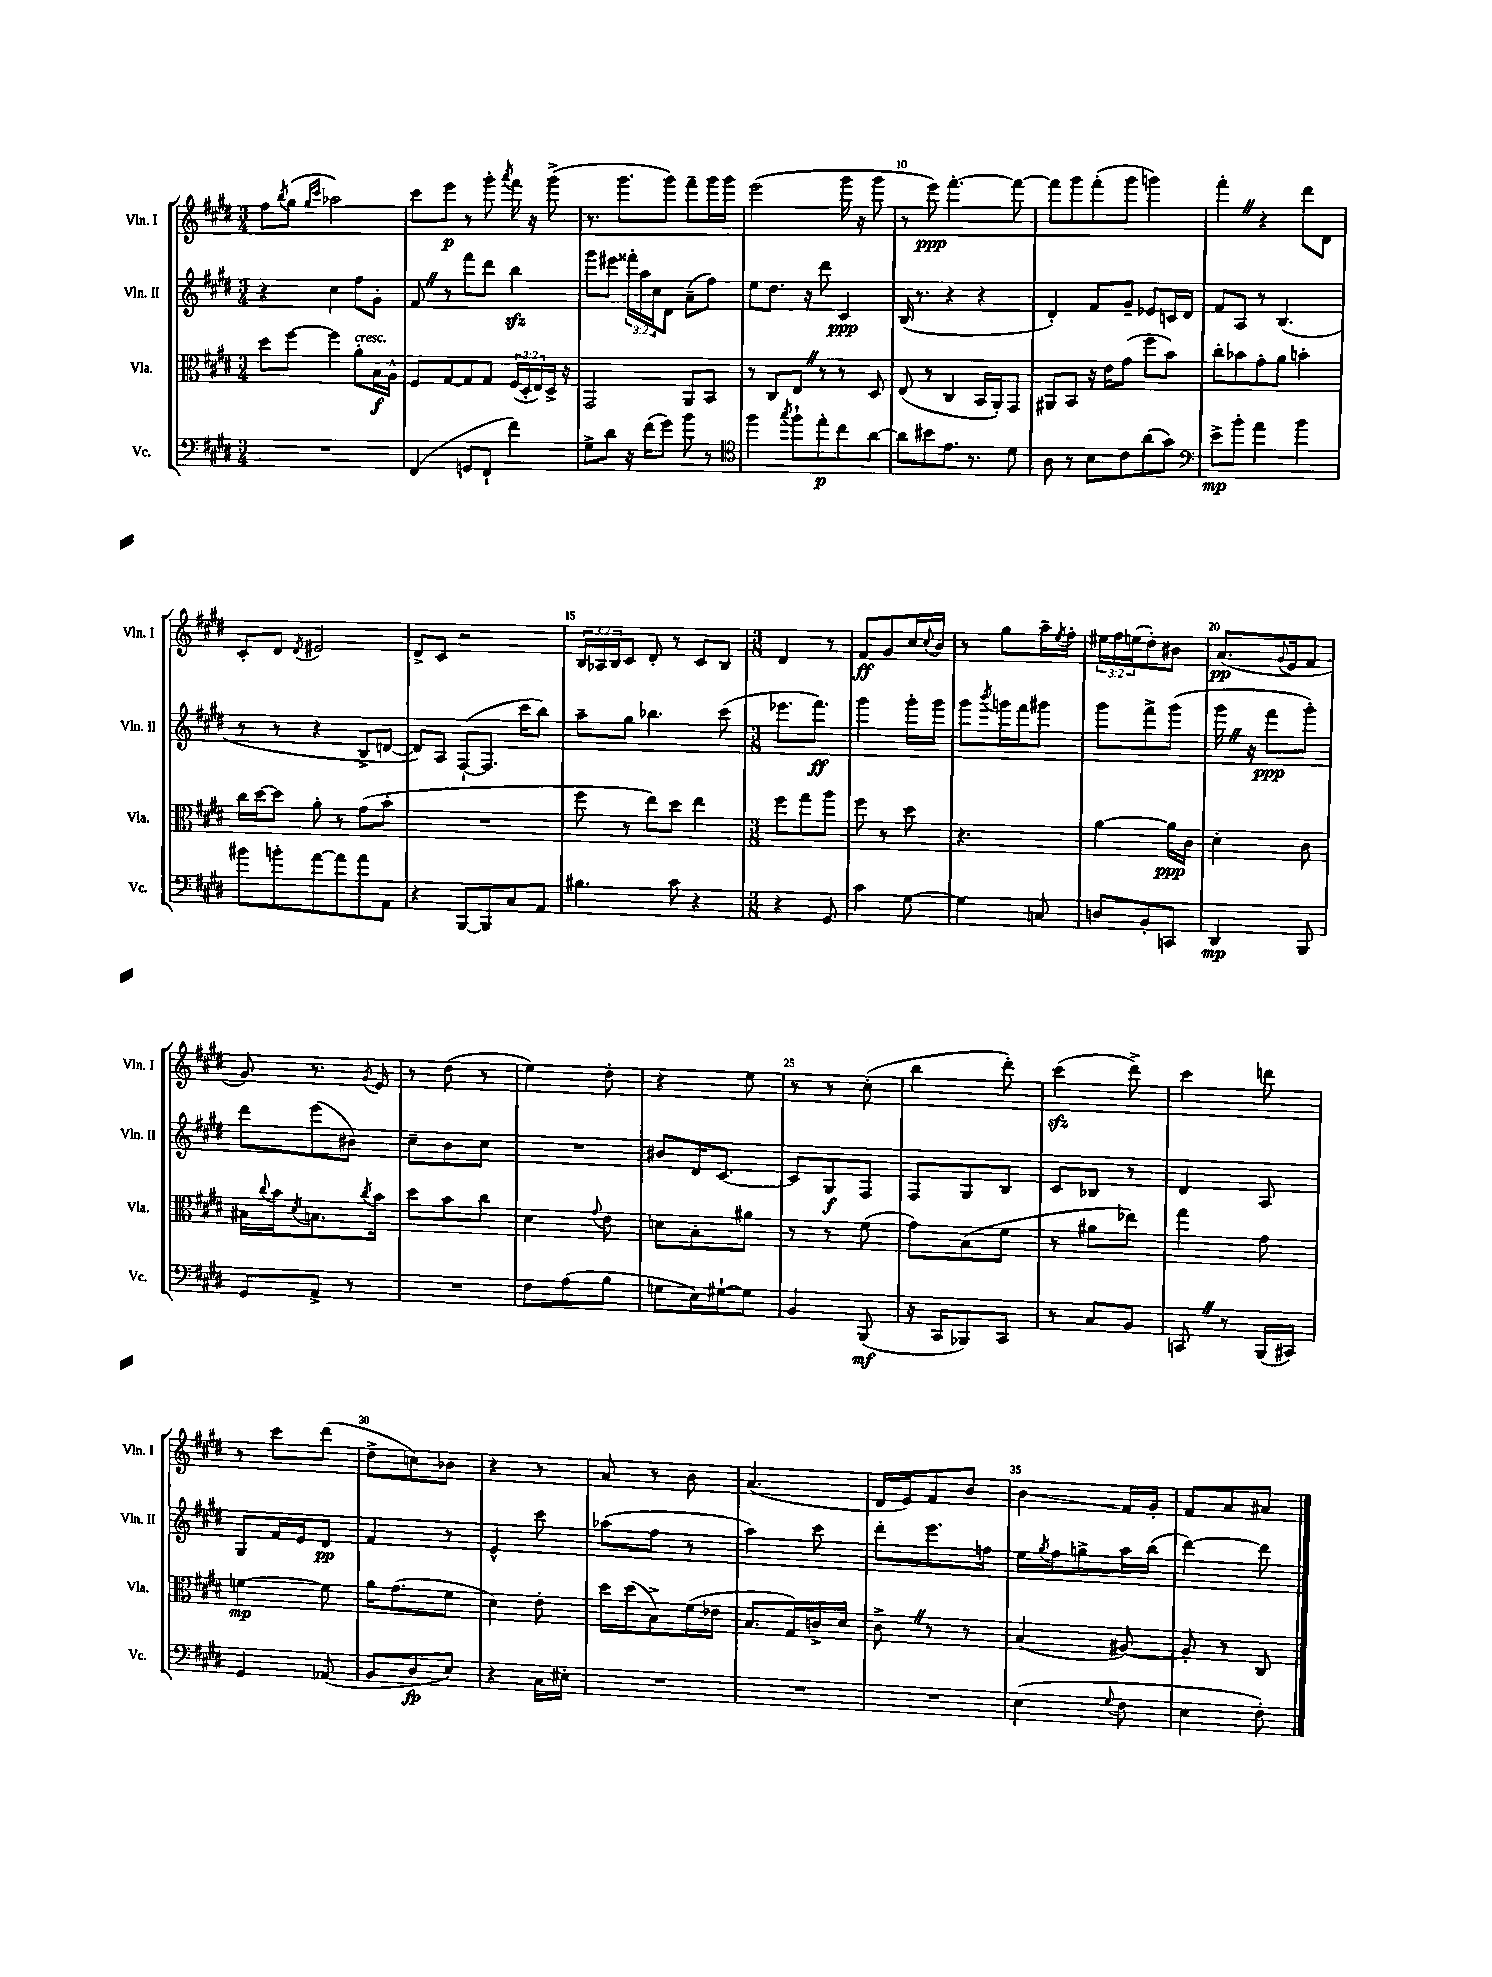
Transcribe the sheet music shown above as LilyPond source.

<<
\new StaffGroup <<
\new Staff = "s0" \with { instrumentName = "Vln. I" shortInstrumentName = "Vln. I" } {
    \clef treble \key e \major \numericTimeSignature \time 3/4 \override Staff.TupletNumber.text = #tuplet-number::calc-fraction-text
    fis''8 \acciaccatura { b''8 } gis''8( \grace { gis''16 cis'''16 } aes''2) |
    cis'''8 e'''8\p r8 gis'''8-. \acciaccatura { a'''8 } fis'''16 r16 gis'''8->( |
    r8. gis'''8. gis'''8) fis'''8-- gis'''16 gis'''16 |
    e'''2( gis'''16 r16 gis'''8 |
    r8 e'''8\ppp) fis'''4.~-. fis'''8~ |
    fis'''8 gis'''8 fis'''8-.( gis'''8 g'''4) |
    fis'''4-. \once \override BreathingSign.text = \markup { \musicglyph "scripts.caesura.straight" } \breathe r4 dis'''8 dis'8 |
    cis'8-. dis'8 \acciaccatura { dis'8 } eis'2 |
    dis'8-> cis'8 r2 |
    \tuplet 3/2 { b16 aes16 b16 } cis'8 dis'8-. r8 cis'8 b8 |
    \numericTimeSignature \time 3/8 dis'4 r8 |
    fis'8\ff gis'8 cis''16 \appoggiatura { cis''8 } b'16 |
    r8 gis''8 a''16-- \acciaccatura { e''8 } fis''16-. |
    \tuplet 3/2 { eis''16 fis''16 e''16( } dis''8-.) bis'8 |
    a'8.\pp( \appoggiatura { gis'8 } e'16 fis'8 |
    gis'8) r8. \acciaccatura { gis'8 } e'16 |
    r8 dis''8( r8 |
    e''4) dis''8-. |
    r4 e''8 |
    r8 r8 cis''8-.( |
    b''4 dis'''8-.) |
    cis'''4\sfz( dis'''8->) |
    cis'''4 d'''8 |
    r8 cis'''8 dis'''8( |
    dis''8-> c''8) bes'8 |
    r4 r8 |
    a'8 r8 b'8 |
    a'4.( |
    dis'16 e'16) fis'8 b'8 |
    b'4\glissando fis'16 gis'16-. |
    fis'8 a'8 ais'8 \bar "|." |
}
\new Staff = "s1" \with { instrumentName = "Vln. II" shortInstrumentName = "Vln. II" } {
    \clef treble \key e \major \numericTimeSignature \time 3/4 \override Staff.TupletNumber.text = #tuplet-number::calc-fraction-text
    r4 cis''4 fis''8 gis'8-. |
    fis'8 \once \override BreathingSign.text = \markup { \musicglyph "scripts.caesura.straight" } \breathe r8 fis'''8 dis'''8 b''4\sfz |
    gis'''8 eis'''8 \tuplet 3/2 { fisis'''16-. a''16 cis''16 } dis'8 a'8--( fis''8) |
    e''8 dis''8. r16 dis'''8 cis'4\ppp |
    b16( r8. r4 r4 |
    dis'4-.) fis'8 gis'8-- ees'8 c'16 dis'16 |
    fis'8 a8 r8 b4.( |
    r8 r8 r4 b8-> d'8~ |
    d'8) a8 fis8~-!( fis8. cis'''16 b''8) |
    a''8-- gis''8 bes''4. cis'''8( |
    \numericTimeSignature \time 3/8 ees'''8. fis'''8.\ff) |
    gis'''4 gis'''16-. gis'''16 |
    gis'''8 \acciaccatura { b'''8 } g'''16 fis'''16 gis'''8 |
    gis'''8 fis'''8-> gis'''8( |
    gis'''16 \once \override BreathingSign.text = \markup { \musicglyph "scripts.caesura.straight" } \breathe r16 fis'''8\ppp gis'''8-.) |
    dis'''8 e'''8( bis'8) |
    cis''8-- b'8 cis''8 |
    R4. |
    bis'8 dis'16 cis'8.~ |
    cis'8 gis8\f fis8 |
    fis8 gis8 b8 |
    cis'8 bes8 r8 |
    dis'4 a8 |
    gis8 fis'16 e'16 dis'8\pp |
    fis'4 r8 |
    e'4-^ cis'''8 |
    aes''8( fis''8 r8 |
    a''4) cis'''8 |
    dis'''8-. e'''8. f''16 |
    e''16 \acciaccatura { gis''8 } fis''16 g''8-> a''16 b''16( |
    dis'''4~) dis'''8 \bar "|." |
}
\new Staff = "s2" \with { instrumentName = "Vla." shortInstrumentName = "Vla." } {
    \clef alto \key e \major \numericTimeSignature \time 3/4 \override Staff.TupletNumber.text = #tuplet-number::calc-fraction-text
    dis''8 fis''8~ fis''4 a'8-.^\markup { \italic "cresc." } b16\f a16-^ |
    fis8 gis8~ gis8 gis8 \tuplet 3/2 { fis16( dis16-. e16) } dis16-> r16 |
    gis,2 a,8 b,8 |
    r8 cis8 e8 \once \override BreathingSign.text = \markup { \musicglyph "scripts.caesura.straight" } \breathe r8 r8 dis8 |
    e8( r8 cis4 b,16 a,16-.) gis,8 |
    ais,8 b,8 r16 e'16 gis'8( fis''8 b'8) |
    cis''8-. bes'8 gis'8-. a'8 b'4-. |
    cis''16 dis''16~ dis''8 a'8-. r8 gis'8( b'8-. |
    R2. |
    fis''8 r8 e''8) dis''8 e''4 |
    \numericTimeSignature \time 3/8 fis''8 gis''8 a''8 |
    fis''8 r8 dis''8 |
    r4. |
    a'4~ a'16\ppp cis'16 |
    dis'4-. cis'8 |
    bis16 \appoggiatura { cis''8 } b'16 \acciaccatura { dis'8 } b8. \acciaccatura { cis''8 } b'16 |
    dis''8 b'8 cis''8 |
    dis'4 \appoggiatura { gis'8 } e'8 |
    d'8 b8-. ais'8 |
    r8 r8 fis'8( |
    gis'8) b8( fis'8 |
    r8 ais'8 ees''8) |
    gis''4 gis'8 |
    f'4~\mp f'8 |
    a'16 gis'8.( fis'8 |
    dis'4) e'8-. |
    dis''16 dis''16( b8->) fis'16( ees'16 |
    b8. gis16) c'16-> dis'16 |
    cis'8-> \once \override BreathingSign.text = \markup { \musicglyph "scripts.caesura.straight" } \breathe r8 r8 |
    b4( ais8~) |
    ais8-. r8 cis8 \bar "|." |
}
\new Staff = "s3" \with { instrumentName = "Vc." shortInstrumentName = "Vc." } {
    \clef bass \key e \major \numericTimeSignature \time 3/4
    R2. |
    fis,4( g,8 fis,8-! fis'4) |
    gis8-> dis'8 r16 fis'16( gis'8) b'8 r8 |
    \clef tenor fis''4 \acciaccatura { gis''8 } fis''8-! e''8-.\p cis''8 a'8~ |
    a'8 bis'8 e'8. r8. dis'8 |
    a8 r8 b8 cis'8 a'8( gis'8) |
    \clef bass e'8->\mp b'8-. a'4 b'4 |
    bis'8 b'8-. a'8~ a'8 a'8 a,8 |
    r4 b,,8~ b,,8 cis8 a,8 |
    bis4. cis'8 r4 |
    \numericTimeSignature \time 3/8 r4 gis,8 |
    cis'4 gis8~ |
    gis4 c8 |
    d8 b,8-. c,8 |
    dis,4\mp b,,8 |
    gis,8 a,8-> r8 |
    R4. |
    fis8 a8( b8 |
    g8 e16) gis16~-! gis8 |
    b,4 b,,8\mf( |
    r16 cis,16 bes,,8) cis,8 |
    r8 cis8 b,8 |
    c,8 \once \override BreathingSign.text = \markup { \musicglyph "scripts.caesura.straight" } \breathe r8 b,,16( cis,16) |
    gis,4 aes,8( |
    b,8 dis8\fp e8) |
    r4 cis16 eis16-. |
    R4. |
    R4. |
    R4. |
    e4( \appoggiatura { gis8 } fis8 |
    e4 fis8-.) \bar "|." |
}
>>
>>
\layout { \context { \Score currentBarNumber = #6 \override BarNumber.break-visibility = ##(#f #t #t) barNumberVisibility = #(every-nth-bar-number-visible 5) } }
